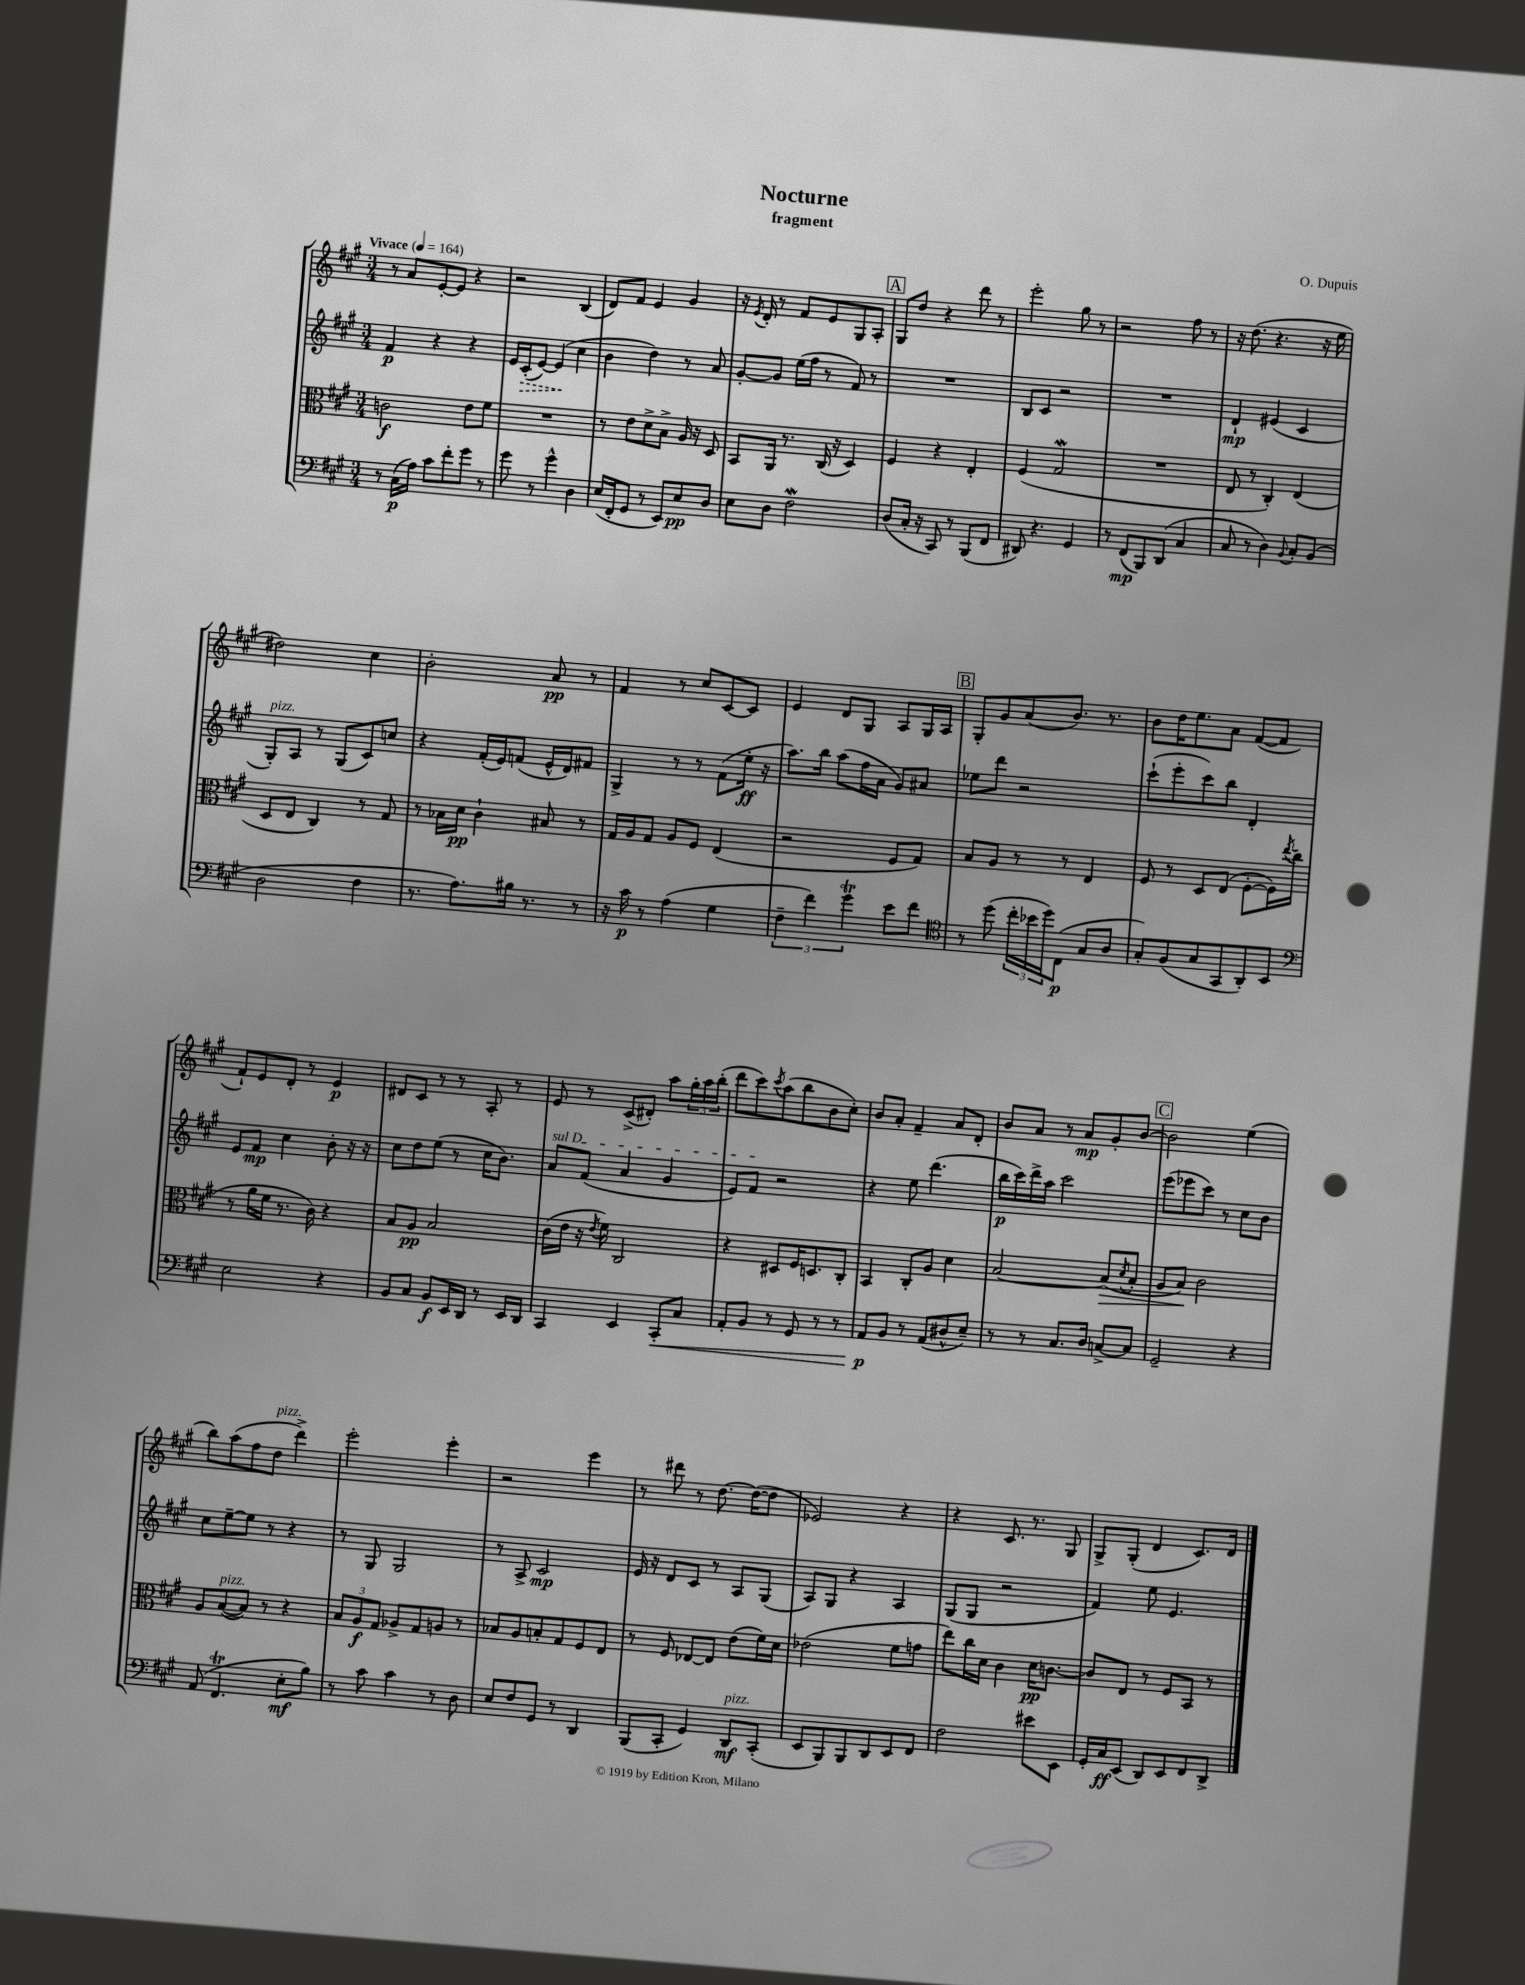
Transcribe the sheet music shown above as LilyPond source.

\header { title = "Nocturne" composer = "O. Dupuis" subtitle = "fragment" }
<<
\new StaffGroup <<
\new Staff = "s0" {
    \clef treble \key a \major \numericTimeSignature \time 3/4 \tempo "Vivace" 4 = 164
    r8 a'8 e'8~-. e'8 r4 |
    r2 b4( |
    d'8) fis'8 e'4 gis'4 |
    r16 \acciaccatura { e'8 } d'16-. r8 fis'8 e'8 gis8 a8-. |
    \mark \markup { \box "A" } gis8 d''8 r4 d'''8 r8 |
    e'''2-. gis''8 r8 |
    r2 fis''8 r8 |
    r16 d''8.( r4. r16 e''16 |
    dis''2) cis''4 |
    b'2-. a'8\pp r8 |
    fis'4 r8 cis''8 cis'8~ cis'8 |
    e'4 d'8 gis8 a8 gis16 a16 |
    \mark \markup { \box "B" } gis8-. gis'8 a'8( b'8.) r8. |
    b'8 d''16 e''8. a'8 fis'8~( fis'8 |
    fis'8-!) e'8 d'8-. r8 e'4\p |
    dis'8 cis'8 r8 r8 a8-. r8 |
    e'8 r8 cis'8->( dis'8-.) a''8 \tuplet 3/2 { gis''16-. a''16 b''16-.( } |
    d'''8 cis'''8) \acciaccatura { cis'''8 } a''8( b''8 b'8 cis''8-.) |
    b'8 a'8-. fis'4-- a'8 d'8-. |
    b'8 a'8 r8 a'8\mp gis'8-. b'8~ |
    \mark \markup { \box "C" } b'2 e''4( |
    b''8) a''8( fis''8 d''8^\markup { \italic "pizz." } d'''4->) |
    e'''2-. e'''4-. |
    r2 e'''4 |
    r8 dis'''8 r8 d''8.~ d''16~( d''8 |
    ees'2) r4 |
    r4 cis'8. r8. gis8 |
    gis8-> gis8-.( d'4 cis'8.) d'16 \bar "|." |
}
\new Staff = "s1" {
    \clef treble \key a \major \numericTimeSignature \time 3/4
    fis'4\p r4 r4 |
    e'16 \once \override Hairpin.style = #'dashed-line cis'16-.\>( e'8~) e'4\!( cis''4 |
    b'4 d''4) r8 a'8 |
    gis'8~-. gis'8 e''16( fis''16 r8 fis'8) r8 |
    \mark \markup { \box "A" } R2. |
    b8 cis'8 r2 |
    R2. |
    d'4-!\mp eis'4( cis'4 |
    gis8-.^\markup { \italic "pizz." }) a8 r8 gis8( cis'8) c''8 |
    r4 fis'16-.( e'16) f'8( e'16-^ d'16) fis'8 |
    gis4-> r8 r8 fis'8( e''16-.\ff r16 |
    a''8.) b''16 a''8( fis''16 a'16 gis'8) ais'8 |
    \mark \markup { \box "B" } ees''8 d'''8 r2 |
    cis'''8-!( e'''8-. cis'''8) b''8 d'4-. |
    e'8 fis'8\mp cis''4 b'8-. r16 r16 |
    cis''8 d''8 e''8( r8 cis''16 b'8.) |
    \once \override TextSpanner.bound-details.left.text = \markup { \italic "sul D" } a'8\startTextSpan fis'8( a'4 gis'4 |
    e'8) fis'8\stopTextSpan r2 |
    r4 e''8 d'''4.( |
    b''16\p cis'''16) d'''16-> a''16 cis'''2 |
    \mark \markup { \box "C" } e'''8( ees'''8 cis'''8) r8 cis''8 b'8 |
    cis''8 e''8~-- e''8 r8 r4 |
    r8 gis8 gis2 |
    r8 a8-> cis'2\mp |
    e'16 r16 d'8 cis'8 r8 a8 gis8( |
    a8) gis8 r4 a4 |
    gis8( gis8 r2 |
    fis'4) e''8 e'4. \bar "|." |
}
\new Staff = "s2" {
    \clef alto \key a \major \numericTimeSignature \time 3/4
    c'2\f e'8 fis'8 |
    R2. |
    r8 e'8 d'8-> b8-> a16 r16 d8 |
    b,8 a,16 r8. cis16( r16 d4) |
    \mark \markup { \box "A" } fis4 r4 e4-. |
    fis4( gis2\mordent |
    R2. |
    e8 r8 cis4-.) e4( |
    d8 e8 cis4) r8 gis8 |
    r8 bes16 d'16\pp cis'4-! bis8 r8 |
    gis16 a16 gis8 a8 fis8 e4( |
    r2 fis8 gis8) |
    \mark \markup { \box "B" } b8 a8 r8 r8 e4 |
    fis8 r8 d8 e8( fis8~-. fis16) \acciaccatura { e''8 } cis''16( |
    r8 a'16 fis'16 r8. cis'16) r4 |
    b8 a8\pp b2 |
    cis'16( e'16 r16 \acciaccatura { e'8 } fis'16) cis2 |
    r4 dis8 fis16 d8. cis8-. |
    b,4 cis8-. a8 d'4 |
    b2~ b8\>( \acciaccatura { d'8 } b8-. |
    \mark \markup { \box "C" } a8 b8\!) cis'2 |
    a8 b8~^\markup { \italic "pizz." }( b8) r8 r4 |
    \tuplet 3/2 { b8 a8\f gis8 } aes8-> gis8 a8 r8 |
    bes8 a8 b8-. gis8 fis8 e8 |
    r8 fis8 ees8~ ees8 e'8( fis'16) d'16 |
    ees'2( fis'8 g'8 |
    e''8) cis''16 d'16 cis'4 d'16\pp c'8.~ |
    c'8 e8 r8 fis8 b,8 r8 \bar "|." |
}
\new Staff = "s3" {
    \clef bass \key a \major \numericTimeSignature \time 3/4
    r8 cis16\p( a16) cis'8 fis'8-. gis'8 r8 |
    gis'8 r8 gis'4-^ d4 |
    e16( fis,16-. gis,8 r8 e,8) e8\pp d8 |
    e8 d8 fis2\mordent |
    \mark \markup { \box "A" } d8( cis16-. r16 cis,8) r8 b,,8( fis,8 |
    dis,8) r4. gis,4 |
    r8 fis,8\mp( b,,8) d,8( cis4 |
    cis8 r8 d4) \appoggiatura { b,8 } cis8-. b,8( |
    d2 fis4 |
    r8. a8.) bis16 r8. r8 |
    r16 cis'16\p r8 a4( gis4 |
    \tuplet 3/2 { fis4-- fis'4) gis'4\trill } e'8 fis'8 |
    \mark \markup { \box "B" } \clef tenor r8 d''8( \tuplet 3/2 { cis''16-. bes'16 d''16) } cis8\p( gis8 a8 |
    gis8-.) fis8( gis8 gis,8 a,8-.) b,8 |
    \clef bass e2 r4 |
    b,8 cis8 b,8\f e,16 d,16 r8 e,16 d,16 |
    cis,4 e,4 cis,8-.\< cis8 |
    a,8-. b,8 r8 gis,8 r8 r8 |
    a,8\p\! b,8 r8 a,8( dis8-^ e8--) |
    r8 r8 cis8. d16 c8~-> c8 |
    \mark \markup { \box "C" } gis,2-- r4 |
    a,8( fis,4.\trill e8-.\mf b8) |
    r8 cis'8 cis'4 r8 d8 |
    e8 fis8 gis,8 r8 d,4 |
    b,,8( cis,8-. gis,4) d,8\mf^\markup { \italic "pizz." } cis,8-.( |
    e,8 b,,8) b,,8 d,8 e,8 fis,8 |
    fis2 eis'8 e,8 |
    gis,16-. cis16\ff e,8( d,8) e,8 fis,8 d,8-> \bar "|." |
}
>>
>>
\layout { \context { \Score \remove "Bar_number_engraver" } }
